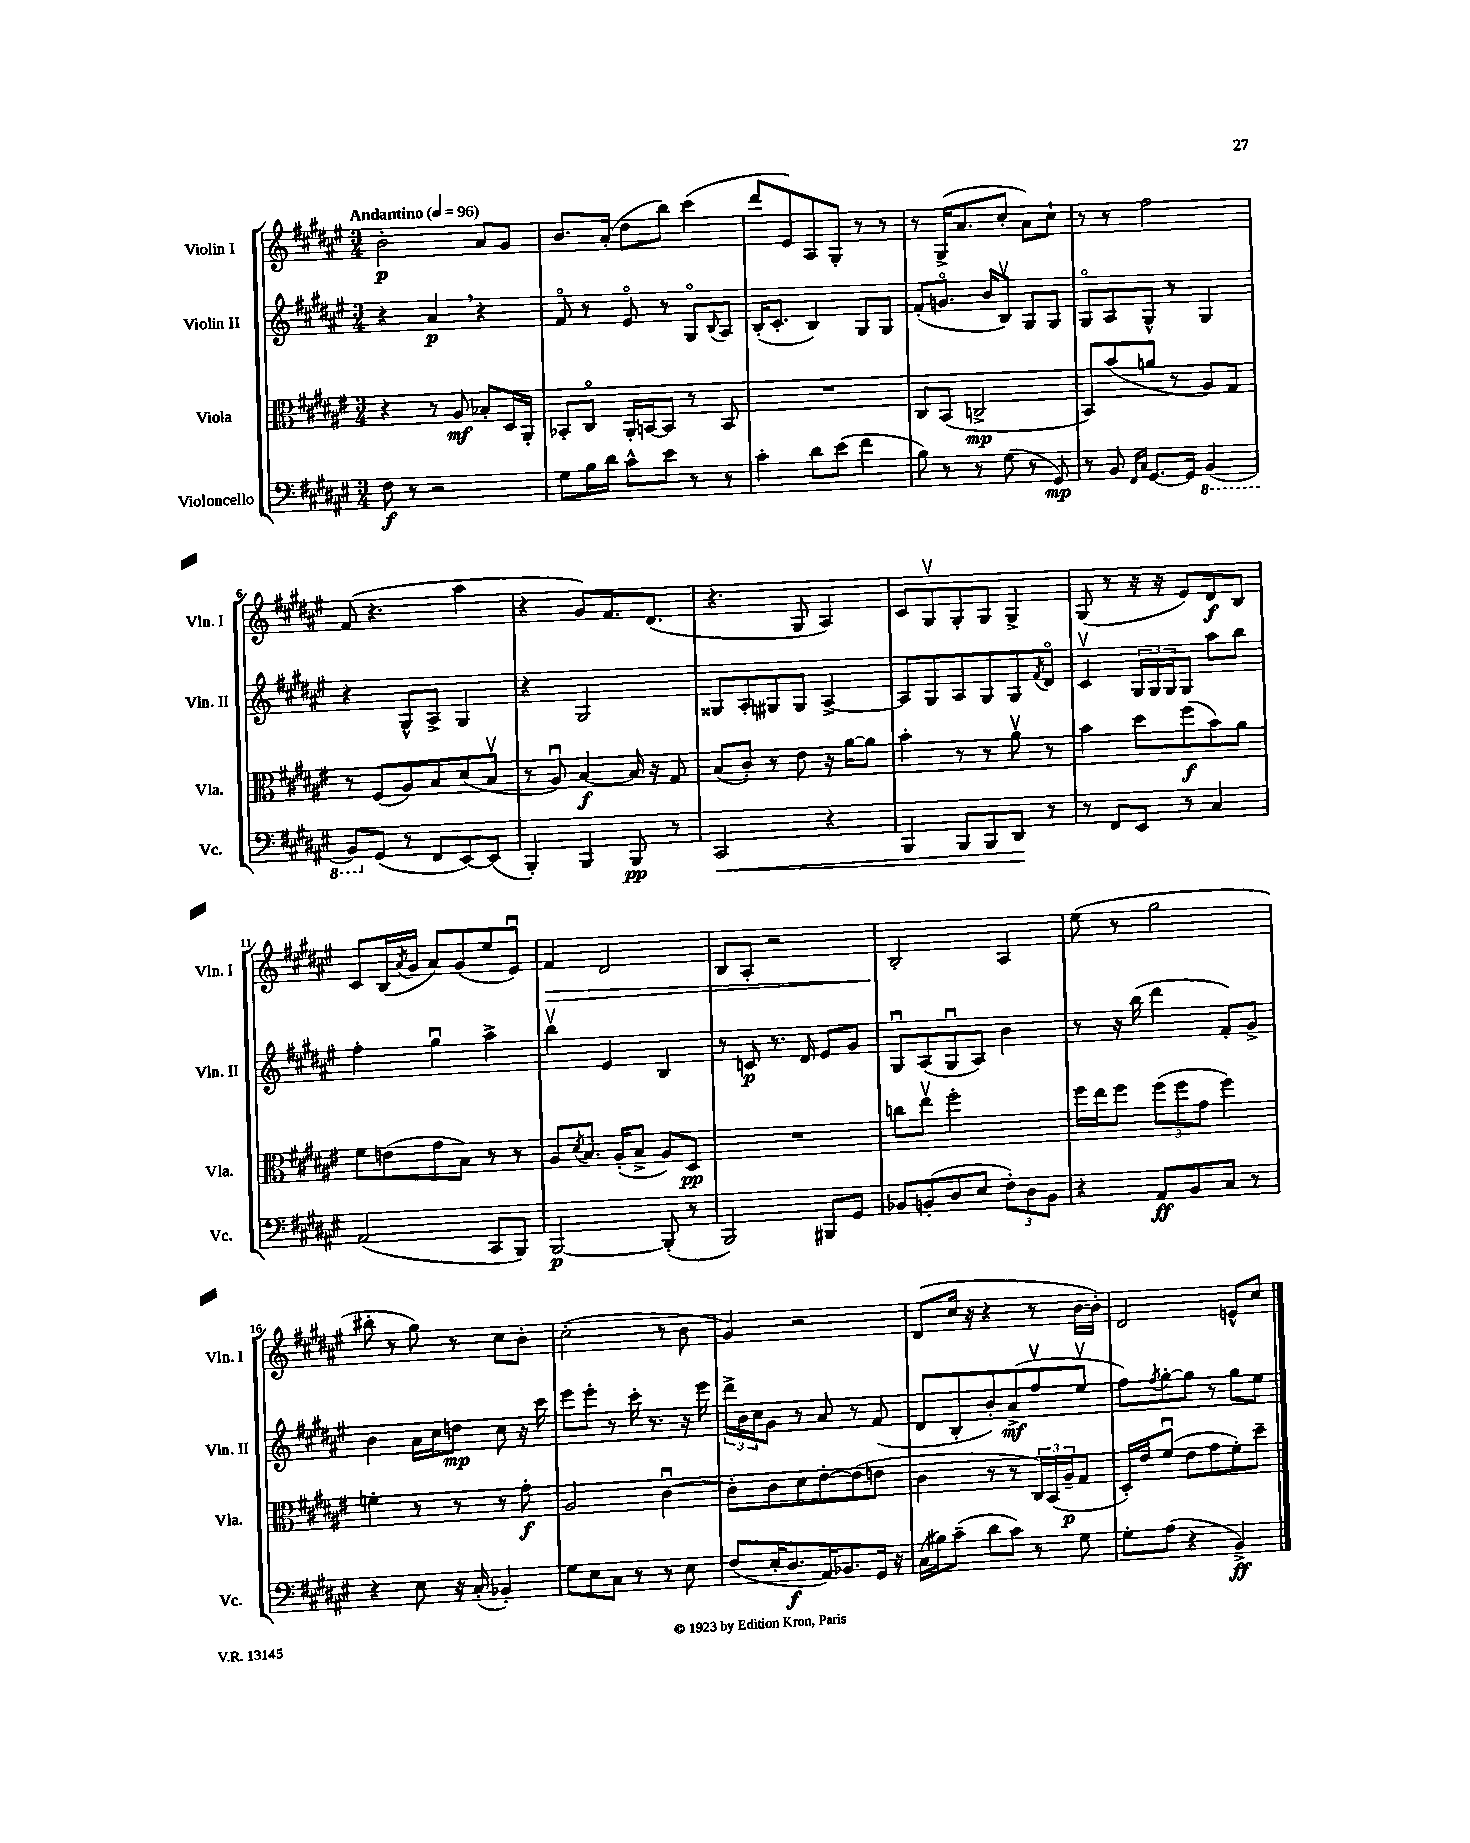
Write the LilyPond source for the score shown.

<<
\new StaffGroup <<
\new Staff = "s0" \with { instrumentName = "Violin I" shortInstrumentName = "Vln. I" } {
    \clef treble \key fis \major \numericTimeSignature \time 3/4 \tempo "Andantino" 4 = 96
    b'2-.\p ais'8 gis'8 |
    b'8. ais'16-.( dis''8 b''8) cis'''4( |
    dis'''8 eis'8) ais8 gis8-. r8 r8 |
    r8 gis16->( ais'8. cis''8-. ais'8) cis''8-! |
    r8 r8 fis''2 |
    fis'8( r4. ais''4 |
    r4 gis'8) fis'8. dis'8.( |
    r4. gis8 ais4) |
    cis'8 gis8\upbow gis8-. gis8 gis4-> |
    gis8( r8 r16 r16 eis'8) dis'8\f b8 |
    cis'8 b16( \acciaccatura { ais'8 } gis'16 ais'8) gis'8( eis''8 eis'8\downbow) |
    fis'4\> dis'2 |
    b8 ais8-. r2 |
    b2-.\! ais4 |
    eis''8( r8 gis''2 |
    bis''8-. r8 gis''8) r8 cis''8 b'8-. |
    cis''2-.( r8 b'8 |
    gis'4) r2 |
    dis'8( cis''16 r16 r4 r8 b'16~ b'16-.) |
    dis'2 e'8-^ cis''8 \bar "|." |
}
\new Staff = "s1" \with { instrumentName = "Violin II" shortInstrumentName = "Vln. II" } {
    \clef treble \key fis \major \numericTimeSignature \time 3/4
    r4 ais'4\p \breathe r4 |
    fis'8\flageolet r8 eis'8\flageolet r8 gis8\flageolet \appoggiatura { b8 } ais8 |
    b16-.( cis'8.-. b4) gis8 gis8 |
    fis'8-.( g'8.\flageolet b'16 b8\upbow) gis8 gis8 |
    gis8\flageolet ais8 gis8-^ r8 gis4 |
    r4 gis8-^ ais8-> gis4 |
    r4 gis2 |
    gisis8 ais8-. gis8 gis8 ais4~-> |
    ais8 gis8 ais8 gis8 gis8 \acciaccatura { fis'8 } dis'8\flageolet |
    cis'4\upbow \tuplet 3/2 { gis16 gis16 gis16 } gis8 ais''8 b''8 |
    fis''4-. gis''4\downbow ais''4-> |
    b''4\upbow eis'4 b4 |
    r8 c'8\p r8. dis'16 eis'8 gis'8 |
    gis8\downbow ais8( gis8\downbow ais8) b'4 |
    r8 r16 b''16( dis'''4 fis'8-.) gis'8-> |
    b'4 ais'16 cis''16 d''8\mp cis''8 r16 cis'''16 |
    eis'''8 eis'''8-. r8 cis'''16-. r8. r16 eis'''16 |
    \tuplet 3/2 { dis'''16-> b'16 cis''16 } gis'8 r8 ais'8 r8 fis'8( |
    dis'8 b8-. b'8-.) ais'8->\mf( fis''8\upbow eis''8\upbow |
    fis''8) \acciaccatura { fis''8 } gis''8~-. gis''8 r8 gis''8 eis''8 \bar "|." |
}
\new Staff = "s2" \with { instrumentName = "Viola" shortInstrumentName = "Vla." } {
    \clef alto \key fis \major \numericTimeSignature \time 3/4
    r4 r8 ais8\mf bes8-. dis16 ais,16-. |
    bes,8-. cis8\flageolet ais,16-. b,16~ b,8 r8 b,8 |
    R2. |
    cis8 b,8( c2->\mp |
    b,8) b'8( a'8 r8 ais8) gis8 |
    r8 fis8( ais8) b8 dis'8( b8\upbow |
    r8 ais8\downbow) b4~\f b16 r16 gis8 |
    b8( cis'8-.) r8 eis'8 r16 ais'16~ ais'8 |
    b'4-. r8 r8 ais'8\upbow r8 |
    b'4 dis''8 fis''8\f( b'8) ais'8 |
    fis'8 e'8( gis'8 b8) r8 r8 |
    ais8 \acciaccatura { dis'8 } b8. ais16-.( b8-> ais8) dis8\pp |
    R2. |
    c''8 eis''8\upbow fis''2-. |
    fis''16 eis''16 fis''8 \tuplet 3/2 { fis''8( fis''8 gis'8 } fis''4) |
    f'4-. r8 r8 r8 gis'8-.\f |
    ais2 cis'4~\downbow |
    cis'8-. cis'8 dis'8 eis'8~-. eis'8( e'8 |
    cis'4 r8 r8 \tuplet 3/2 { cis16) b,16( ais16--\p } gis8 |
    dis16-.) eis'16 fis'8\downbow( eis'8 gis'8 fis'8-.) dis''8-- \bar "|." |
}
\new Staff = "s3" \with { instrumentName = "Violoncello" shortInstrumentName = "Vc." } {
    \clef bass \key fis \major \numericTimeSignature \time 3/4
    fis8\f r8 r2 |
    gis8 b16 dis'16 cis'8-^ eis'8 r8 r8 |
    cis'4-. dis'8 eis'8( fis'4 |
    b8) r8 r8 gis8( r8 gis,8\mp) |
    r8 b,8 \grace { fis,16 cis16 } gis,8.~ gis,16 \ottava #-1 b,,4( |
    b,,8) \ottava #0 gis,8( r8 fis,8 eis,8~) eis,8( |
    b,,4-.) b,,4 b,,8\pp r8 |
    cis,2\< r4 |
    b,,4 b,,8 b,,8 dis,8\! r8 |
    r8 fis,8 eis,8 r8 cis4 |
    ais,2( cis,8 b,,8) |
    b,,2~\p b,,8-.( r8 |
    b,,2) bis,,8 gis,8 |
    bes,8 b,8-.( dis8 eis8 \tuplet 3/2 { fis8-.) dis8 b,8 } |
    r4 ais,8\ff b,8 cis8 r8 |
    r4 eis8 r16 cis16-.( bes,4-.) |
    gis8 eis8 cis8 r8 r8 eis8 |
    fis8( eis16-. dis8.\f ais,16) bes,8. gis,16 r16 |
    cis16( bis16) cis'8--( dis'8 cis'8) r8 gis8 |
    gis8-. ais8( r4 b,4->\ff) \bar "|." |
}
>>
>>
